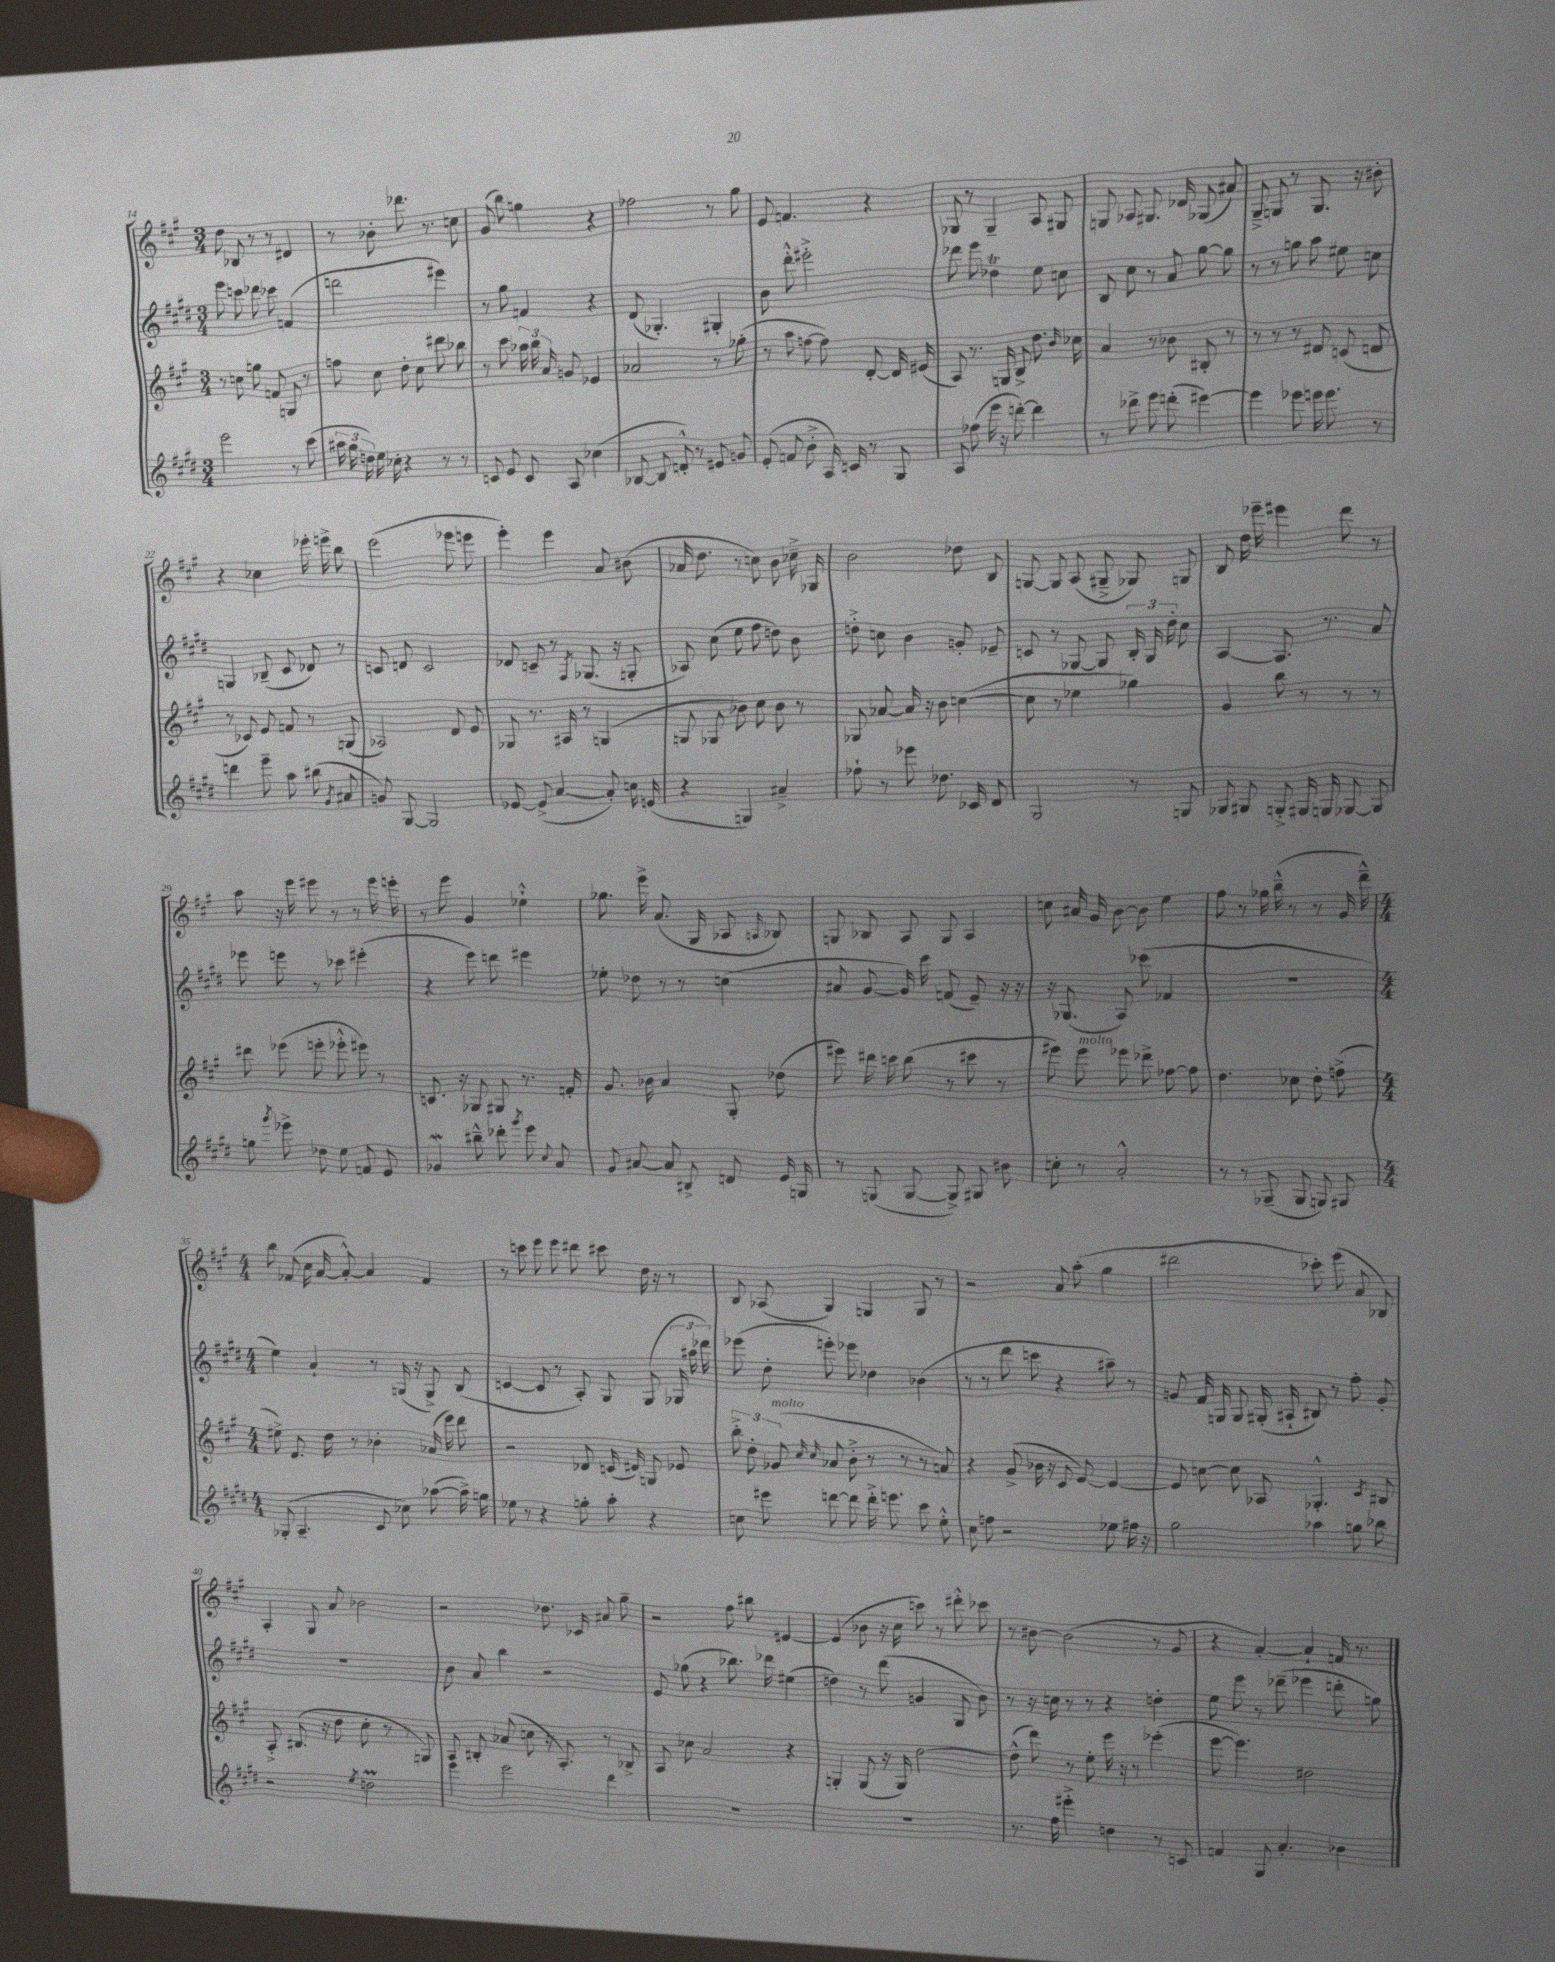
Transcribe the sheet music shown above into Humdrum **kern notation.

**kern	**kern	**kern	**kern
*staff4	*staff3	*staff2	*staff1
*clefG2	*clefG2	*clefG2	*clefG2
*k[f#c#g#d#]	*k[f#c#g#]	*k[f#c#g#d#]	*k[f#c#g#]
*M3/4	*M3/4	*M3/4	*M3/4
2eee	8r	8eee	8dd
.	8cc	8ccc	8B-
.	8gg	8ddd-	8r
.	8f	8ccc-	8r
8r	8G	(4f	4d#
(8ccc#	8r	.	.
=	=	=	=
24aa#	8ff	2ddd	8r
24gg#	.	.	.
24dd)	.	.	.
16ee	8cc#	.	8b-'
16cc-'	.	.	.
4r	8dd'	.	8.ddd-
.	8cc#	.	.
.	.	.	8.r
8r	8ddd#	4eee#)	.
8r	8bb-	.	8cc
=	=	=	=
8c	8r	8r	(8g#
8e	8ccc#	8gg#	8bb)
8c	24aa-	4f	4gg
.	24bb	.	.
.	24a	.	.
8A	8g	.	.
(4cc-	4e-	4r	4r
=	=	=	=
[8B-	2a-	(8d#	2ff-
8B-]	.	4.G-')	.
8d'^^)	.	.	.
8r	.	.	.
8e#	8r	4G#'	8r
8g	(8gg-'	.	8gg#
=	=	=	=
(8e'	8r	8b	8e
8f	8aa	8ddd#'^^	4.f
8b'^	[8ff	2eee#'^	.
16A)	8ff])	.	.
16c	.	.	.
8r	[8d'	.	4r
8G#	16d]	.	.
.	(16e#	.	.
=	=	=	=
8A	8A)	8ddd-	8G-
(8ff-	8.r	8eee	8r
16eee	.	4dd-	4G-~
16r	16G	.	.
[8ddd')	8B^	.	.
4ddd]	8.dd	8ee	8A
.	.	8cc	8G#
.	16qqb	.	.
.	16cc-	.	.
=	=	=	=
8r	4a	8B	8G
8ddd-^	.	8cc#	8A-
8eee	8r	8r	8.G#
(8ddd'	8b-	8a	.
.	.	.	16d-
[4eee#)	8B#'	[8gg#	(8G-
.	8r	8gg#]	8a#)
=	=	=	=
4eee#]	8r	8r	8G#~^
.	8r	8r	8G
8eee-	8r	8gg	8r
16eee	8d#	8aa	8.G
8.eee	.	.	.
.	(8c	8ee#	.
.	.	.	16r
8r	8d	8cc	8b#'
=	=	=	=
4ddd	8r	4G	4r
.	8c-)	.	.
8eee~	8e	(8B-~	4cc-
8aa	8f	8c#	.
(8bb#	8r	8d-)	16eee-'
.	.	.	16eee^
8qg#	.	.	.
8a#	(8G	8r	8bb
=	=	=	=
8g)	2A-)	8c	(2eee
[8G#	.	8d	.
2G#]	.	2c	.
.	8d	.	8eee-
.	8e	.	8eee
=	=	=	=
[8e-	8G-	8d-	4eee')
(8e-^]	8.r	8c~	.
[4a	.	8r	4eee
.	16A#	.	.
.	.	8qF#	.
.	8r	(8.G-	.
8a'])	(4G	.	8a
.	.	16r	.
16cc	.	8G'	(8b#
(16e	.	.	.
=	=	=	=
4r	8G	8A-)	16a-
.	.	.	8.dd
.	8G-	(8cc#	.
4G)	8b-)	8ee	8r
.	8cc#	8ff#	8cc)
4a#~^	8b-	8dd)	8b
.	8r	8b	16cc-~^
.	.	.	16G-
=	=	=	=
8ff-`	8G-	8dd'^	2b
8r	[8a-	8cc	.
8eee-	16a-]	4b	.
.	16r	.	.
8.dd-	8b	.	.
.	([4cc	8g'	8dd-
16c-	.	.	.
8d#	.	8e-~	8B
=	=	=	=
2G#	8cc]	8c	[8G
.	8r	8r	8G]
.	4ee-	[8G-	(8A
.	.	8G-]	8G#~^
8r	4gg-)	24B'	8G-)
.	.	24G-	.
.	.	24dd#'	.
8G	.	8cc#	8G
=	=	=	=
8G-	4g#	[4A	8B
8G#	.	.	16dd
.	.	.	16eee-~
8G'^	8bb	8.A]	4eee#
16G#	8r	.	.
16G	.	8.r	.
[8G-	8r	.	8ddd
8G-]	8r	8a	8r
=	=	=	=
8gg	8ddd#	8eee-	8aa
8qggg#	.	.	.
8eee-^	(8eee-	8eee	16r
.	.	.	16eee
8dd-	8eee'	8r	8eee#
8ee	8eee-'^^	8ccc-	8r
8f	8eee#)	(4eee#'	8r
8e	8r	.	16eee#
.	.	.	16eee'
=	=	=	=
4g-	8.c	4r	8r
.	.	.	8eee
.	16r	.	.
8bb#~^^	8G-	8eee)	4g#
8ddd-'	8G#	8ddd	.
8qggg#	.	.	.
8eee	8.r	4eee#	4ee-`^^
8qqcc#	.	.	.
8a	.	.	.
.	16f'	.	.
=	=	=	=
8g#	8.g#	8ee-'	8.gg-
[8a#	.	8dd-	.
.	16b-	.	16eee^
8a#]	4a	8r	(8.a
8B#^	.	8r	.
.	.	.	16G#
8d	8G#'	(4cc	8A-
.	.	.	16qqA
16e	(8dd-	.	8B-)
16G	.	.	.
=	=	=	=
8r	8eee#)	8a#	8G
(8G	16ddd#	[8g#	8B-
.	16ccc	.	.
[8G	(8bb	16g#])	8A
.	.	16ccc#	.
8G^])	8r	(8f	8G
8G#	8ccc#	8e~)	4A
8b#	8r	16r	.
.	.	16r	.
=	=	=	=
8cc'	8eee#)	16r	8cc
.	.	(8.G-	.
8r	8eee#	.	16a#
.	.	.	16g#
2a'^^	8eee-	8A)	[8b
.	8ddd-^	(8ccc-	8b]
.	[8ff-	4f-	4ee
.	8ff-]	.	.
=	=	=	=
8r	4.dd	2.r	8ff#
8r	.	.	8r
(8G-~	.	.	16gg-
.	.	.	(16bb~^^
8G-	8cc-	.	8r
8G)	8dd'	.	8r
8G#	(8ff^	.	16g#
.	.	.	16ddd~^^)
=	=	=	=
*M4/4	*M4/4	*M4/4	*M4/4
(8G-'	8ee#^)	4ee)	8bb
4.A~	8.d	.	(8f-
.	.	4a`	16cc#
.	16dd	.	[16a
.	8r	.	8a'^^_)
8c#	4b-'	8r	4a]
8cc-)	.	(16G	.
.	.	16r	.
([8aa-	(16a-	8G^)	4f-
.	16eee)	.	.
16aa-^])	8ddd	(8B	.
16gg	.	.	.
=	=	=	=
8ee-	2r	[4c	8r
8r	.	.	8ccc
4r	.	8c]	8eee
.	.	8r	8eee
8gg'	8d-	8A')	8ddd#
8aa'	(16c	8G#	8ccc#
.	16d#)	.	.
4r	8G	(8G#	16dd
.	.	.	16r
.	8e-	24G-	8r
.	.	24aa#	.
.	.	24ddd-)	.
=	=	=	=
8cc	12bb'^	(8eee-	8B
.	12dd'	.	.
8eee#	.	8dd#'	(8A-
.	(12g-	.	.
.	16qqcc#	.	.
.	16qqcc#	.	.
[8ddd	8a-	8eee')	4G#)
8ddd]	8b'^	8eee-	.
16ddd'^	8r	4dd-	4G
8.eee	.	.	.
.	8r	.	.
8ccc#	8r	(4b-	8G
8ee'^^	8a)	.	8r
=	=	=	=
8cc#	4r	8r	2r
8ff	.	8r	.
2r	(8g#^	8ddd#	.
.	16b-	8ccc	.
.	16r	.	.
.	8c#	4r	8a
.	[8e)	.	(8aa'
8ee-	4e_	8aa#~)	4gg#
16ff#	.	8r	.
16r	.	.	.
=	=	=	=
2gg#	8e]	8g	2ddd#
.	[8cc	16f#	.
.	.	16G	.
.	8cc]	8G	.
.	8A-	(16G#'	.
.	.	16A#`	.
4aa-	4.G-'^^	8B#)	8ccc-')
.	.	8r	(8eee
8gg	.	8ff#'	8a
.	8qc#	.	.
8bb-	8B#	8g'	8B-)
=	=	=	=
2r	8A'^	1r	4A'
.	(8.B#	.	.
.	.	.	8G#
.	16r	.	.
.	8dd	.	8a
8qee	.	.	.
2dd	8cc#'	.	2b-
.	8r	.	.
.	8r	.	.
.	8G)	.	.
=	=	=	=
4eee	8A	8b	2r
.	8B#'	8a	.
2eee	(8a-	4bb	.
.	8cc	.	.
.	16r	2r	8.dd-
.	8.A')	.	.
.	.	.	16c-
4ddd#	8r	.	8a#
.	8B-^	.	8gg#~
=	=	=	=
1r	8A	8e	2r
.	8cc-	(8gg-	.
.	2a	4r	.
.	.	8.bb-)	8ff#
.	.	.	8bb#
.	.	16ddd-	.
.	4r	(4ee#	[4e#
=	=	=	=
1r	4G'	4dd)	(4e#]
.	(8G	8r	8b-
.	16r	(8ddd#	16r
.	16G)	.	16cc#
.	[2dd	4g	8ccc)
.	.	.	8r
.	.	8G#	8ddd#'^^
.	.	8b)	8ccc-
=	=	=	=
8.r	(8dd^^]	8r	8r
.	8ddd)	16r	[8b#
16ff#	.	16cc	.
4eee#'^	8r	8r	(2b#]
.	8ee'	8r	.
4dd	16eee	4r	.
.	16r	.	.
.	8r	.	.
8r	(4eee-'	4dd'	8r
8c	.	.	8g#
=	=	=	=
4f	[8eee	8ee	4r
.	4.eee])	8eee	.
8G#	.	8r	[4a')
4.a'	.	(8ddd-~	.
.	2dd#	4eee-	4a`]
4b-	.	8ddd'	16f
.	.	.	8.r
.	.	8gg)	.
==	==	==	==
*-	*-	*-	*-
